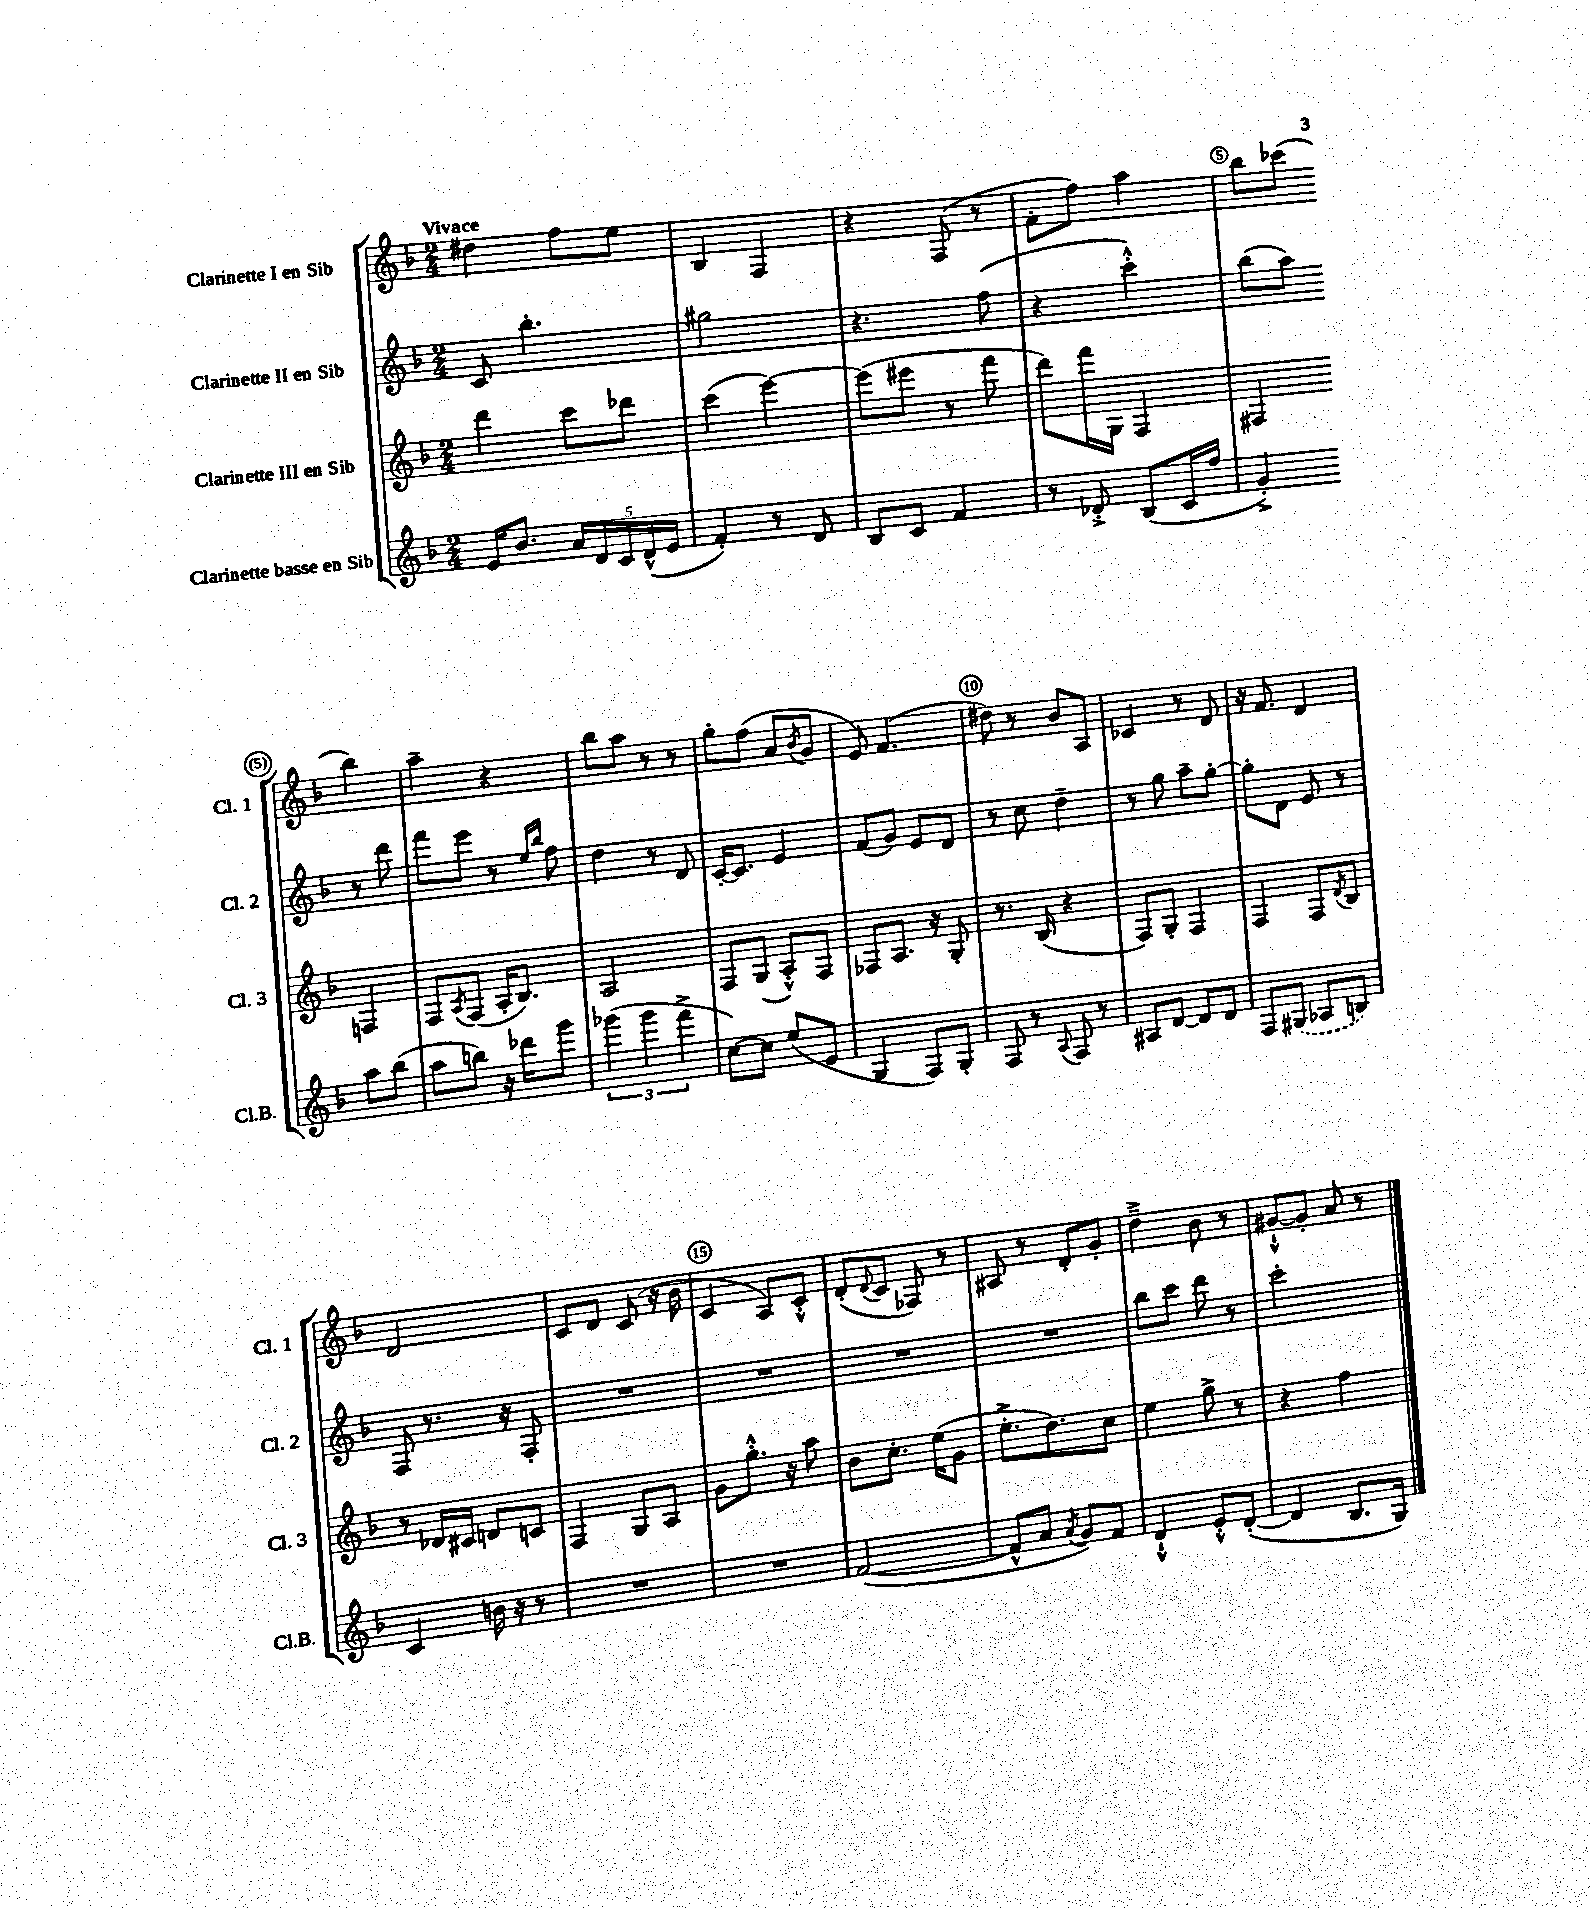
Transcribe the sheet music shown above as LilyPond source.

<<
\new StaffGroup <<
\new Staff = "s0" \with { instrumentName = "Clarinette I en Sib" shortInstrumentName = "Cl. 1" } {
    \clef treble \key f \major \numericTimeSignature \time 2/4 \tempo "Vivace"
    dis''4 f''8 e''8 |
    bes4 f4 |
    r4 f8( r8 |
    f'8-. f''8) a''4 |
    bes''8 ces'''8( bes''4) |
    a''4-- r4 |
    bes''8 a''8 r8 r8 |
    g''8-. f''8( a'8 \acciaccatura { bes'8 } g'8 |
    e'8) f'4.( |
    dis''8) r8 bes'8 a8 |
    ces'4 r8 d'8 |
    r16 f'8. d'4 |
    d'2 |
    c'8 d'8 c'8( r16 bes'16 |
    c'4 a8) c'8-.-^ |
    d'8-.( \appoggiatura { d'8 } c'8 fes8) r8 |
    ais8 r8 d'8-. g'8-. |
    d''4---> bes'8 r8 |
    gis'8~-!-^ gis'8-. a'8 r8 \bar "|." |
}
\new Staff = "s1" \with { instrumentName = "Clarinette II en Sib" shortInstrumentName = "Cl. 2" } {
    \clef treble \key f \major \numericTimeSignature \time 2/4
    c'8 bes''4.-. |
    gis''2 |
    r4. f''8( |
    r4 c'''4-.-^) |
    bes''8( a''8) r8 d'''8 |
    f'''8 e'''8 r8 \grace { e''16 bes''16 } f''8 |
    d''4 r8 d'8 |
    c'16~-. c'8. e'4 |
    f'8( g'8) e'8 d'8 |
    r8 c''8 d''4-- |
    r8 g''8 a''8-- g''8~-. |
    g''8-. d'8 e'8 r8 |
    f8 r8. r16 f8-. |
    R2 |
    R2 |
    R2 |
    R2 |
    bes''8 c'''8 d'''8 r8 |
    c'''2-. \bar "|." |
}
\new Staff = "s2" \with { instrumentName = "Clarinette III en Sib" shortInstrumentName = "Cl. 3" } {
    \clef treble \key f \major \numericTimeSignature \time 2/4
    d'''4 c'''8 des'''8 |
    c'''4( e'''4~) |
    e'''8( eis'''8 r8 f'''8 |
    d'''8) f'''16 g16 f4 |
    fis4 f4 |
    f8 \acciaccatura { a8 } f8( a16-. bes8.) |
    a2 |
    f8 g8( a8-.-^) f8 |
    fes8 a8. r16 g8-. |
    r8. bes16( r4 |
    f8) g8-. f4 |
    f4 f8 \acciaccatura { d'8 } bes8 |
    r8 des'16 cis'16 d'8 c'8 |
    f4 g8 a8 |
    g'8 g''8.-.-^ r16 a''8 |
    bes'8 c''8.-. e''16( g'8 |
    e''8.-.-> d''8.) c''8 |
    e''4 g''8-> r8 |
    r4 f''4 \bar "|." |
}
\new Staff = "s3" \with { instrumentName = "Clarinette basse en Sib" shortInstrumentName = "Cl.B." } {
    \clef treble \key f \major \numericTimeSignature \time 2/4
    e'16 bes'8. \tuplet 5/4 { a'16 d'16 c'16 d'16-^( e'16 } |
    f'4-.) r8 d'8 |
    bes8 c'8 f'4 |
    r8 des'8-.-> bes8( c'16 f''16 |
    g'4-.->) a''8 bes''8( |
    a''8 b''8) r16 des'''16 g'''8 |
    \tuplet 3/2 { ges'''4( ges'''4 f'''4-> } |
    c''8~) c''8 e''8( e'8 |
    g4 f8) g8-. |
    f8 r8 \appoggiatura { a8 } f8 r8 |
    ais8 d'8~ d'8 d'8 |
    f8 \once \slurDashed gis8( aes8 b8) |
    c'4 b'16 r16 r8 |
    R2 |
    R2 |
    f'2~( |
    f'8-^ a'8 \acciaccatura { a'8 } g'8) f'8 |
    d'4-!-^ e'8-.-^ d'8~-.( |
    d'4 bes8. g16) \bar "|." |
}
>>
>>
\layout { \context { \Score \override BarNumber.break-visibility = ##(#f #t #t) barNumberVisibility = #(every-nth-bar-number-visible 5) \override BarNumber.stencil = #(make-stencil-circler 0.1 0.3 ly:text-interface::print) } }
